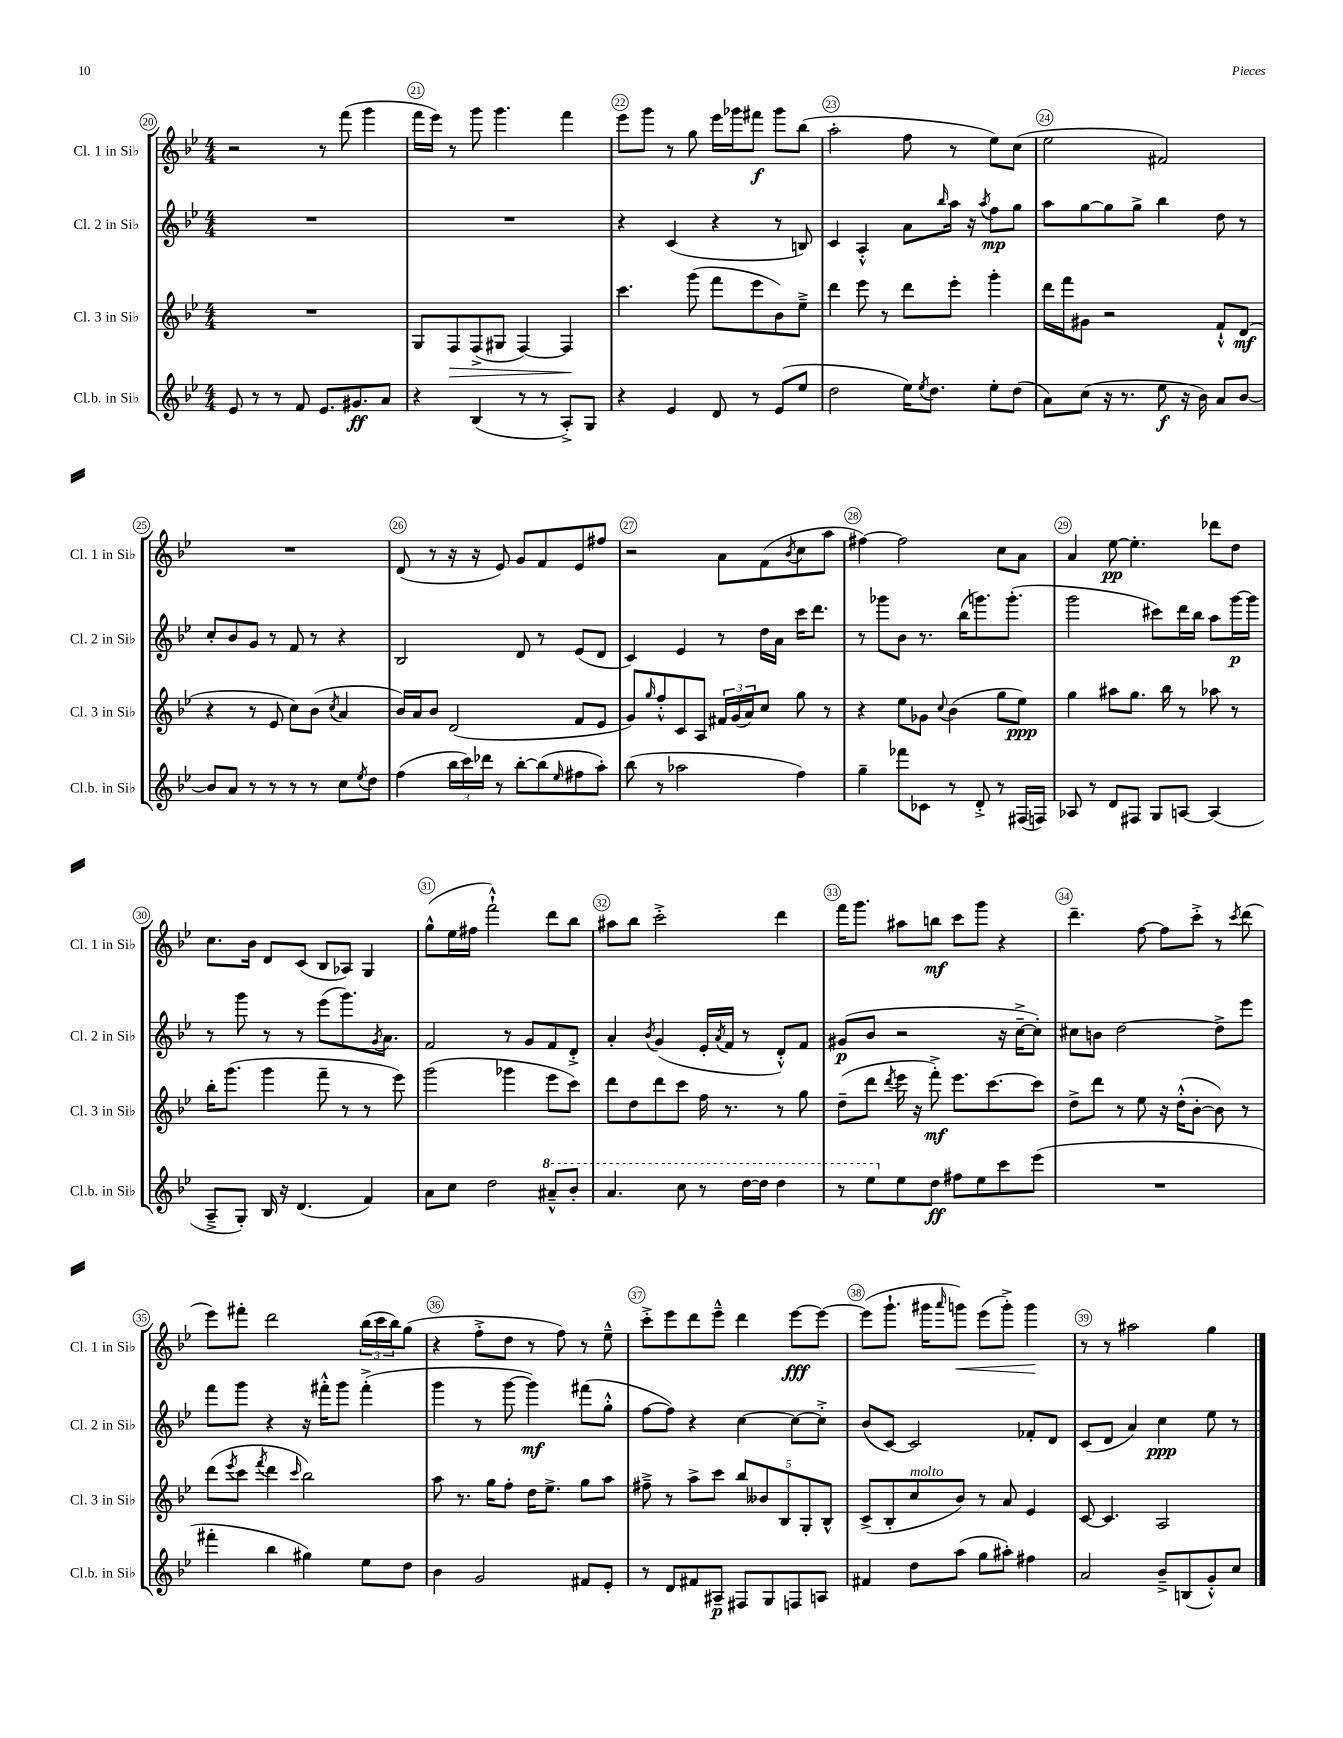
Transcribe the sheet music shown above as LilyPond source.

<<
\new StaffGroup <<
\new Staff = "s0" \with { instrumentName = "Cl. 1 in Sib" shortInstrumentName = "Cl. 1 in Sib" } {
    \clef treble \key bes \major \numericTimeSignature \time 4/4
    r2 r8 f'''8( g'''4 |
    f'''16 ees'''16) r8 g'''8 g'''4. f'''4 |
    ees'''8 g'''8 r8 g''8 ees'''16 ges'''16 fis'''8\f ges'''8 bes''8( |
    a''2-. f''8 r8 ees''8) c''8( |
    ees''2 fis'2) |
    R1 |
    d'8( r8 r16 r16 ees'8) g'8 f'8 ees'8 fis''8 |
    r2 a'8 f'8( \acciaccatura { bes'8 } c''8 a''8 |
    fis''4~) fis''2 c''8 a'8 |
    a'4 ees''8~\pp ees''4.-. des'''8 d''8 |
    c''8. bes'16 d'8 c'8( bes8 aes8) g4 |
    g''8-^( ees''16 fis''16 f'''2-!-^) d'''8 bes''8 |
    ais''8 bes''8 c'''2-.-> d'''4 |
    f'''16 g'''8. ais''8 b''8\mf c'''8 g'''8 r4 |
    d'''4.-- f''8~ f''8 c'''8-.-> r8 \acciaccatura { c'''8 } d'''8( |
    ees'''8) fis'''8-. d'''2 \tuplet 3/2 { bes''16( c'''16 bes''16) } g''8( |
    r4 f''8-.-> d''8 r8 f''8) r8 ees''8---^ |
    c'''8-.-> ees'''8 d'''8 ees'''8---^ d'''4 ees'''8~\fff ees'''8~ |
    ees'''8( g'''8.-! gis'''16 \grace { a'''16 } g'''8\<) ees'''8( g'''8-.->) g'''4\! |
    r8 r8 ais''2 g''4 \bar "|." |
}
\new Staff = "s1" \with { instrumentName = "Cl. 2 in Sib" shortInstrumentName = "Cl. 2 in Sib" } {
    \clef treble \key bes \major \numericTimeSignature \time 4/4
    R1 |
    R1 |
    r4 c'4( r4 r8 b8) |
    c'4 a4-.-^ a'8 \grace { bes''16 } a''16 r16 \acciaccatura { a''8 } f''8\mp g''8 |
    a''8 g''8~ g''8 g''8-> bes''4 d''8 r8 |
    c''8-. bes'8 g'8 r8 f'8 r8 r4 |
    bes2 d'8 r8 ees'8( d'8 |
    c'4) ees'4 r8 d''16 a'16 c'''16 d'''8. |
    r8 ges'''8 bes'8 r8. bes''16( g'''8.) g'''8.-.( |
    g'''2 cis'''8) d'''16 bes''16 a''8 g'''16~\p g'''16 |
    r8 g'''8 r8 r8 ees'''8( g'''8.) \acciaccatura { g'8 } a'8. |
    f'2 r8 g'8 f'8 d'8-.-> |
    a'4-. \acciaccatura { bes'8 } g'4( ees'16-. \acciaccatura { a'8 } f'16 r8 d'8-.-^) f'8 |
    gis'8\p( bes'8 r2 r16 c''16~---> c''8-.) |
    cis''8 b'8 d''2~ d''8-> ees'''8 |
    f'''8 g'''8 r4 r16 fis'''16-.-^ g'''8 fis'''4-.->( |
    g'''4 r8 g'''8~ g'''4\mf) fis'''8( g''8-.-^ |
    f''8~ f''8) r4 c''4~ c''8~ c''8-.-> |
    bes'8( c'8~) c'2 fes'8-. d'8 |
    c'8( d'8 a'4) c''4\ppp ees''8 r8 \bar "|." |
}
\new Staff = "s2" \with { instrumentName = "Cl. 3 in Sib" shortInstrumentName = "Cl. 3 in Sib" } {
    \clef treble \key bes \major \numericTimeSignature \time 4/4
    R1 |
    g8 f8\> f8->( gis8 f4~) f4\! |
    c'''4. g'''8( f'''8 ees'''8 bes'8) ees''8---> |
    d'''4 ees'''8 r8 d'''8 ees'''8-. g'''4-. |
    d'''16 f'''16 gis'8 r2 f'8-!-^ d'8\mf( |
    r4 r8 ees'8 c''8) bes'8( \acciaccatura { c''8 } a'4 |
    bes'16) a'16 bes'8 d'2( f'8 ees'8 |
    g'8) \grace { g''16 } f''8-.-^ c'8 a8 \tuplet 3/2 { fis'16 g'16( a'16) } c''8 g''8 r8 |
    r4 ees''8 ges'8 \appoggiatura { c''8 } bes'4( g''8 ees''8\ppp) |
    g''4 ais''8 g''8. bes''16 r8 aes''8 r8 |
    bes''16-. g'''8.( g'''4 f'''8-- r8 r8 ees'''8) |
    g'''2( ges'''4 ees'''8 c'''8) |
    d'''8 d''8 d'''8 c'''8 f''16 r8. r8 g''8 |
    d''8--( d'''8 \acciaccatura { d'''8 } ees'''16 r16 f'''8-.->\mf) ees'''8. c'''8.~ c'''8 |
    d''8-> d'''8 r8 ees''8 r16 d''16-.-^( bes'8~-. bes'8) r8 |
    d'''8( \acciaccatura { ees'''8 } c'''8 \acciaccatura { f'''8 } d'''4 \grace { c'''16 } bes''2) |
    a''8 r8. g''16 f''8-. d''16 ees''8.-> g''8 a''8 |
    fis''8---> r8 a''8-> c'''8 \tuplet 5/4 { bes''8 beses'8 bes8 g8-. bes8-^ } |
    c'8->( bes8-. c''8^\markup { \italic "molto" } bes'8) r8 a'8 ees'4 |
    c'8~ c'4. a2 \bar "|." |
}
\new Staff = "s3" \with { instrumentName = "Cl.b. in Sib" shortInstrumentName = "Cl.b. in Sib" } {
    \clef treble \key bes \major \numericTimeSignature \time 4/4
    ees'8 r8 r8 f'8 ees'8. gis'8.\ff a'8 |
    r4 bes4( r8 r8 a8-.->) g8 |
    r4 ees'4 d'8 r8 ees'8( ees''8 |
    d''2 ees''16) \acciaccatura { ees''8 } d''8. ees''8-. d''8( |
    a'8) c''8( r16 r8. ees''8\f r16 bes'16) a'8 bes'8~ |
    bes'8 a'8 r8 r8 r8 r8 c''8 \acciaccatura { ees''8 } d''8 |
    f''4( \tuplet 3/2 { bes''16 c'''16) des'''16 } r8 bes''8~-. bes''8( \grace { ees''16 } fis''8 a''8-.) |
    bes''8( r8 aes''2 f''4) |
    g''4-- fes'''8 ces'8 r8 d'8-.-> r8 fis16( f16) |
    aes8 r8 d'8 fis8 g8 a8~ a4( |
    a8---> g8-.) bes16 r16 d'4.( f'4) |
    a'8 c''8 d''2 \ottava #1 ais''8---^ bes''8-. |
    a''4. c'''8 r8 d'''16~ d'''16 d'''4 |
    r8 ees'''8 \ottava #0 ees''8 d''8\ff fis''8 ees''8 c'''8 ees'''8( |
    R1 |
    fis'''4-. bes''4 gis''4) ees''8 d''8 |
    bes'4 g'2 fis'8 ees'8-. |
    r8 d'8 fis'8 ais8--\p fis8 g8 f8 a8 |
    fis'4 d''8 a''8( g''8 ais''8-.) fis''4 |
    a'2 bes'8---> b8( g'8-.-^) c''8 \bar "|." |
}
>>
>>
\layout { \context { \Score currentBarNumber = #20 \override BarNumber.break-visibility = ##(#f #t #t) barNumberVisibility = #all-bar-numbers-visible \override BarNumber.stencil = #(make-stencil-circler 0.1 0.3 ly:text-interface::print) } }
